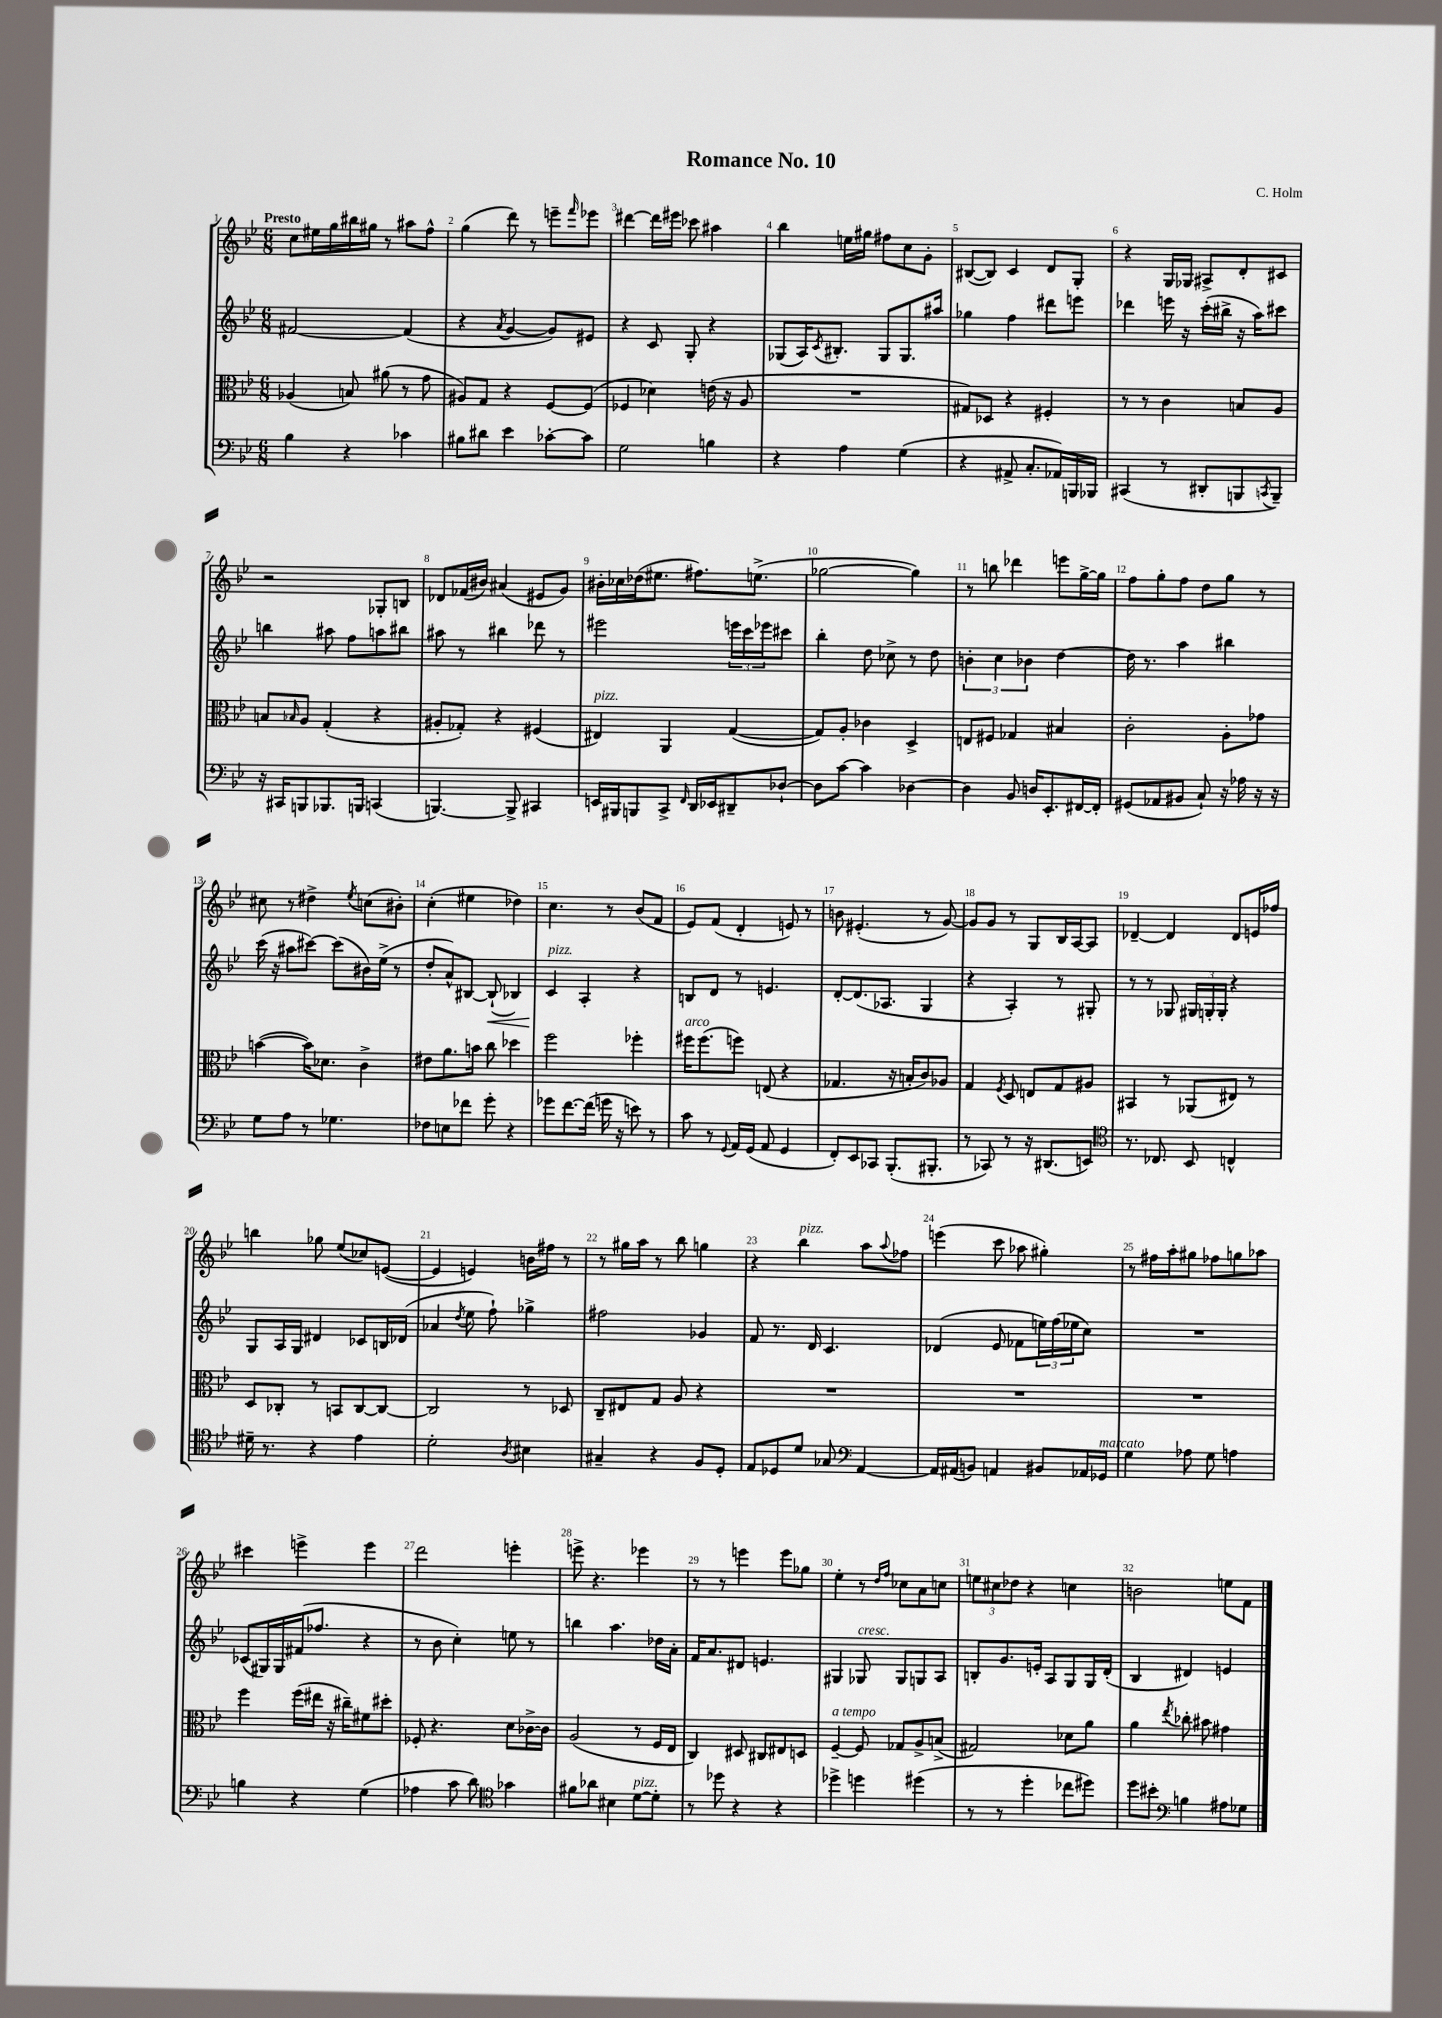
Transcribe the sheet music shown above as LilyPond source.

\header { title = "Romance No. 10" composer = "C. Holm" }
<<
\new StaffGroup <<
\new Staff = "s0" {
    \clef treble \key bes \major \numericTimeSignature \time 6/8 \tempo "Presto"
    c''8 eis''16 g''16 bis''16 gis''16 r8 ais''8 f''8-^ |
    g''4( d'''8) r8 e'''8-- \grace { f'''16 } ees'''8 |
    dis'''4~ dis'''16 eis'''16 ces'''8 ais''4 |
    bes''4 e''16 gis''16 fis''8 c''8 g'8-. |
    bis8~( bis8) c'4 d'8 g8-. |
    r4 g16 ges16 ais8-> d'8-. cis'8 |
    r2 ges8-. b8 |
    des'8 fes'16( bis'16) ais'4( eis'8 g'8) |
    bis'16-. ces''16 des''16( eis''8. fis''8.) e''8.->( |
    ges''2~ ges''4) |
    r8 b''8 des'''4 e'''8 g''16~-> g''16 |
    f''8 g''8-. f''8 d''8 g''8 r8 |
    cis''8 r8 dis''4-> \acciaccatura { ees''8 } c''8( bis'8-.) |
    c''4-.( eis''4 des''4) |
    c''4. r8 bes'8( f'8 |
    ees'8) f'8( d'4-. e'8) r8 |
    b'8 eis'4.-.( r8 g'8~) |
    g'8 g'8 r8 g8 bes16 a16~ a8 |
    des'4~-- des'4 des'8 e'16 fes''16 |
    b''4 ges''8 ees''8( ces''8) e'8~( |
    e'4 e'4) b'16 fis''16 r8 |
    r8 gis''16 a''16 r8 bes''8 g''4 |
    r4 bes''4^\markup { \italic "pizz." } a''8 \appoggiatura { a''8 } fes''8 |
    e'''4( c'''8 aes''8 gis''4-.) |
    r8 fis''16 a''16-. gis''8 fes''8 g''8 aes''8 |
    cis'''4 e'''4-> e'''4 |
    d'''2 e'''4-. |
    e'''8-> r4. ees'''4 |
    r8 r8 e'''4 e'''8 ges''8 |
    ees''4-. r8 \grace { d''16 f''16 } ces''8 a'8 c''8 |
    \tuplet 3/2 { e''8 cis''8 des''8 } r4 c''4 |
    b'2 e''8 f'8 \bar "|." |
}
\new Staff = "s1" {
    \clef treble \key bes \major \numericTimeSignature \time 6/8
    fis'2~ fis'4( |
    r4 \acciaccatura { a'8 } g'4~ g'8) eis'8 |
    r4 c'8 g8-. r4 |
    ges8( a16) \acciaccatura { c'8 } bis8.-. ges8 ges8. ais''16 |
    ges''4 f''4 dis'''8 e'''8 |
    des'''4 e'''16 r16 c'''16-.( bis''16-> r16 a''16) cis'''8 |
    b''4 ais''8 f''8 a''8 bis''8 |
    ais''8 r8 bis''4 des'''8 r8 |
    eis'''2 \tuplet 3/2 { e'''16 c'''16 ees'''16 } cis'''8 |
    bes''4-. d''8 ces''8-> r8 d''8 |
    \tuplet 3/2 { b'4-. c''4 bes'4 } d''4~ |
    d''16 r8. a''4 bis''4 |
    c'''16( r16 ais''8 cis'''8~) cis'''8( bis'16) ees''16->( r8 |
    d''8-. a'8-^) bis8~ bis8-!\<( bes4) |
    c'4\!^\markup { \italic "pizz." } a4-. r4 |
    b8 d'8 r8 e'4. |
    d'8~-. d'8.( aes8. g4 |
    r4 a4-.) r8 gis8-. |
    r8 r8 ges8 \tuplet 3/2 { gis16 g16-. g16-. } r4 |
    g8 a16 g16 dis'4 ces'8 b16 des'16( |
    aes'4 \acciaccatura { d''8 } ees''8 f''8-!) ges''4-> |
    fis''2 ges'4 |
    f'8 r8. d'16 c'4. |
    des'4( ees'8 fes'8 \tuplet 3/2 { e''16) f''16( ees''16 } c''8) |
    R2. |
    ces'8( gis16) gis16 fis'16( fes''8. r4 |
    r8 bes'8 c''4-.) e''8 r8 |
    b''4 a''4. des''16 a'16-. |
    f'16 a'8. dis'8 e'4. |
    gis4 ges8^\markup { \italic "cresc." } ges8 g8 a8 |
    b8-. g'8. e'16-. a8 g8 g16 d'16-.( |
    bes4 dis'4) e'4 \bar "|." |
}
\new Staff = "s2" {
    \clef alto \key bes \major \numericTimeSignature \time 6/8
    aes4( b8) ais'8( r8 g'8 |
    ais8) g8 r4 f8~ f8( |
    fes4 des'4) e'16( r16 a8 |
    R2. |
    gis8) des8 r4 fis4-. |
    r8 r8 c'4 b8 a8 |
    b8 \grace { bes16 } a8 g4-.( r4 |
    ais8-. ges8-.) r4 fis4( |
    eis4^\markup { \italic "pizz." }) a,4 g4~( |
    g8) a8-. ces'4 d4-> |
    e8 fis8 ges4 bis4 |
    c'2-. a8-. ges'8 |
    b'4~( b'16) des'8. c'4-> |
    eis'8 a'8. b'16 c''8 des''4 |
    f''2 fes''4-. |
    fis''16^\markup { \italic "arco" } fis''8.( f''8) e8( r4 |
    ges4. r16 b16-. c'8) aes8 |
    g4 \acciaccatura { f8 } d8 e8 g8 ais8 |
    bis,4 r8 aes,8( eis8) r8 |
    d8 ces8-. r8 b,8 ces8~ ces8~ |
    ces2 r8 des8 |
    c8-- eis8 g8 a8 r4 |
    R2. |
    R2. |
    R2. |
    f''4 f''16( eis''16 r16 cis''16--) fis'8 dis''8-. |
    fes8-. r4. d'8 ces'16~-> ces'16 |
    a2( r8 f16 ees16 |
    c4) dis8 cis8 eis8 d8 |
    f4~--^\markup { \italic "a tempo" } f8 ges8 a8-> b8->( |
    gis2) des'8 a'8 |
    a'4 \acciaccatura { ees''8 } ces''8-. bis'8 gis'4 \bar "|." |
}
\new Staff = "s3" {
    \clef bass \key bes \major \numericTimeSignature \time 6/8
    bes4 r4 ces'4 |
    bis8 dis'8 ees'4 ces'8~-. ces'8 |
    g2 b4 |
    r4 a4 g4( |
    r4 ais,8-> c8.-. aes,16) b,,16 bes,,16 |
    cis,4( r8 dis,8-. b,,8 \acciaccatura { c,8 } b,,8--) |
    r16 cis,16 b,,8 bes,,8. b,,16 c,4( |
    b,,4.~) b,,8-> cis,4 |
    e,16 bis,,16 b,,8 c,8-> \grace { f,16 } d,16 ees,16 dis,8-- des8~-! |
    des8 c'8~ c'4 des4~ |
    des4 bes,8 d16 ees,8.-. fis,16~ fis,16-. |
    gis,8( aes,8 bis,8 c8-!) r16 aes16 r16 r16 |
    g8 a8 r8 ges4. |
    fes8 e8 fes'8 g'8-. r4 |
    ges'8 f'8.~ f'16( g'16 r16 e'8) r8 |
    c'8 r8 \appoggiatura { g,8 } a,16 g,16( a,8 g,4 |
    f,8-.) ees,8 ces,8 bes,,8.-.( bis,,8.-. |
    r8 ces,8) r8 r16 dis,8.( e,8) |
    \clef tenor r8. ces8. bes,8 c4-^ |
    dis'16-- r8. r4 ees'4 |
    d'2-. \acciaccatura { a8 } bis4 |
    gis4-- r4 f8 d8-. |
    ees8 des8 d'8 ges8 \clef bass a,4~ |
    a,16 ais,16( b,8) a,4 bis,8 aes,16 ges,16^\markup { \italic "marcato" } |
    g4 aes8 g8 a4 |
    b4 r4 g4( |
    aes4 c'8 d'8) \clef tenor ges'4 |
    fis'8 aes'8 bis4 d'8~^\markup { \italic "pizz." } d'8-. |
    r8 des''8 r4 r4 |
    des''4-> d''4 dis''4( |
    r8 r8 d''4-. ces''8 dis''8) |
    d''8 bis'8-. \clef bass b4 ais8 ges8 \bar "|." |
}
>>
>>
\layout { \context { \Score \override BarNumber.break-visibility = ##(#f #t #t) barNumberVisibility = #all-bar-numbers-visible } }
